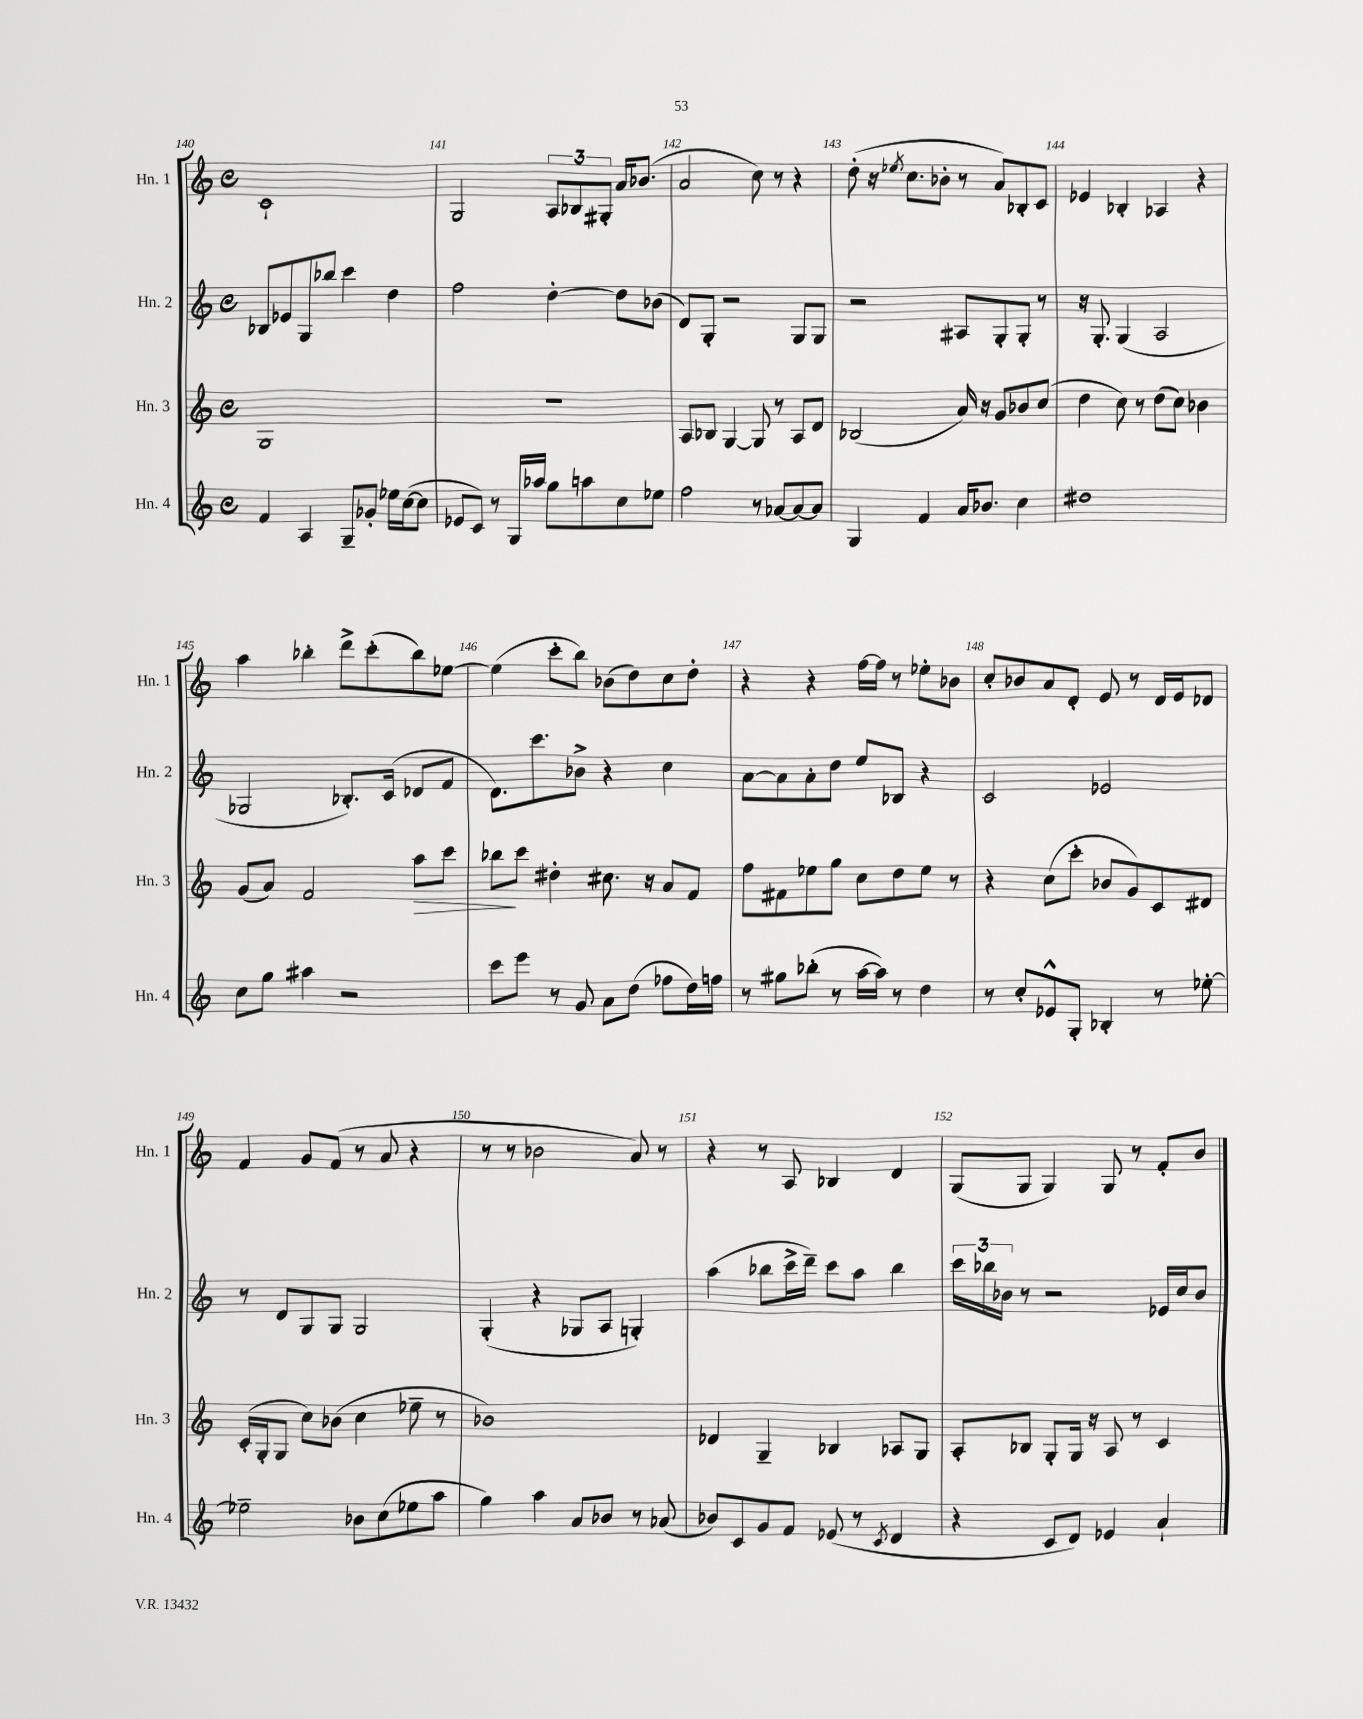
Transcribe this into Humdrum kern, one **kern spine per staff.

**kern	**kern	**dynam	**kern	**kern
*part4	*part3	*part3	*part2	*part1
*staff4	*staff3	*staff3	*staff2	*staff1
*I"Hn. 4	*I"Hn. 3	*	*I"Hn. 2	*I"Hn. 1
*I'Hn. 4	*I'Hn. 3	*	*I'Hn. 2	*I'Hn. 1
*clefG2	*clefG2	*	*clefG2	*clefG2
*k[]	*k[]	*	*k[]	*k[]
*M4/4	*M4/4	*	*M4/4	*M4/4
*met(c)	*met(c)	*	*met(c)	*met(c)
=140	=140	=140	=140	=140
4f/	1G	.	8B-X/L	1c`
.	.	.	8e-X/	.
4A/	.	.	8G/	.
.	.	.	8bb-X/J	.
8G~/L	.	.	4ccc\	.
8g-X'/J	.	.	.	.
16ee-X\LL	.	.	4dd\	.
([16cc\J	.	.	.	.
8cc\J]	.	.	.	.
=141	=141	=141	=141	=141
8e-X/L	1r	.	2ff\	2G/
8c/J)	.	.	.	.
8r	.	.	.	.
16G/LL	.	.	.	.
16aa-X/JJ	.	.	.	.
8gg\L	.	.	[4dd'\	12A/L
.	.	.	.	12B-X/
8aan\	.	.	.	.
.	.	.	.	12G#X'/J
8cc\	.	.	8dd\L]	16a/KL
.	.	.	.	(8.b-X/J
8ee-X\J	.	.	(8b-X\J	.
=142	=142	=142	=142	=142
2ff\	8A/L	.	8d/L)	2a/
.	8B-X/J	.	8G'/J	.
.	[4G/	.	2r	.
8r	8G/]	.	.	8cc\)
[8a-X/L	8r	.	.	8r
8a-/_	8A/L	.	8G/L	4r
8a-/J]	8d/J	.	8G/J	.
=143	=143	=143	=143	=143
4G/	(2B-X/	.	2r	(8dd'\
.	.	.	.	16r
.	.	.	.	8qee-X/
.	.	.	.	8.cc\L
4f/	.	.	.	.
.	.	.	.	8b-X'\J
16a/KL	16a/)	.	8A#X/L	8r
8.b-X/J	16r	.	.	.
.	8g/L	.	8G'/	8a/L)
4cc\	8b-X/	.	8G'/J	8B-X'/
.	(8cc/J	.	8r	8c/J
=144	=144	=144	=144	=144
1dd#X	4dd\	.	16r	4e-X/
.	.	.	8.G'/	.
.	8cc\)	.	(4G/	4B-X'/
.	8r	.	.	.
.	(8dd\L	.	2A/	4A-X/
.	8cc\J)	.	.	.
.	4b-X\	.	.	4r
!!LO:LB:g=z
=145	=145	=145	=145	=145
8cc\L	(8g/L	.	2G-X/	4aa\
8gg\J	8a/J)	.	.	.
4aa#X\	2f/	.	.	4bb-X'\
2r	.	.	8.B-X'/L)	8ddd^\L
.	.	.	.	(8ccc'\
.	.	.	(16c/Jk	.
!	!	!LO:HP:b	!	!
.	8aa\L	>	8d-X/L	8bb-\)
.	8ccc\J	.	8f/J	[8ee-X\J
=146	=146	=146	=146	=146
8ccc\L	8bb-X\L	.	8.d\L)	(4ee-\]
8eee\J	8ccc\J	]	.	.
.	.	.	8.ccc\	.
8r	4dd#X'\	.	.	8ccc'\L
8g/	.	.	8b-X^\J	8bb\J)
8a\L	8.cc#X\	.	4r	(8b-X\L
(8dd\J	.	.	.	8dd\)
.	16r	.	.	.
8ff-X\L	8a/L	.	4cc\	8cc\
16dd\L)	8f/J	.	.	8dd'\J
16ffn\JJ	.	.	.	.
=147	=147	=147	=147	=147
8r	8ff\L	.	[8a\L	4r
8gg#X\L	8f#X\	.	8a\]	.
(8bb-X'\J	8ee-X\	.	8a'\	4r
8r	8gg\J	.	8dd\J	.
[16aa\LL	8cc\L	.	8ee/L	[16ff\LL
16aa\JJ])	.	.	.	16ff\JJ]
8r	8dd\	.	8B-X/J	8r
4dd\	8ee-\J	.	4r	8ee-X'\L
.	8r	.	.	8b-X\J
=148	=148	=148	=148	=148
8r	4r	.	2c/	8cc'/L
8cc'/L	.	.	.	8b-X/
8e-X^^/	(8cc\L	.	.	8a/
8G'/J	8ccc'\J	.	.	8d'/J
4B-X'/	8b-X/L	.	2e-X/	8e/
.	8g/)	.	.	8r
8r	8c/	.	.	16d/LL
.	.	.	.	16e/J
[8ee-X'\	8d#X/J	.	.	8d-X/J
!!LO:LB:g=z
=149	=149	=149	=149	=149
2ee-X~\]	(16c'/LL	.	8r	4f/
.	16G'/J	.	.	.
.	8G/J	.	8d/L	.
.	8cc\L)	.	8G/	8g/L
.	(8b-X\J	.	8G/J	(8f/J
8b-X\L	4cc\	.	2G/	8r
(8cc\	.	.	.	8a/
8ee-X\	8ee-X~\	.	.	4r
8aa\J	8r	.	.	.
=150	=150	=150	=150	=150
4gg\)	1b-X)	.	(4G'/	8r
.	.	.	.	8r
4aa\	.	.	4r	2b-X\
8a/L	.	.	8G-X/L	.
8b-X/J	.	.	8A/J	.
8r	.	.	4Gn'/)	8a/)
(8a-X/	.	.	.	8r
=151	=151	=151	=151	=151
8b-X/L)	4d-X/	.	(4aa\	4r
8c/	.	.	.	.
8g/	4G~/	.	8bb-X\L	8r
8f/J	.	.	16ccc^\L	8A/
.	.	.	16ddd~\JJ)	.
(8e-X/	4B-X/	.	8ccc\L	4B-X/
8r	.	.	8aa\J	.
8qc/	.	.	.	.
4d/	8A-X/L	.	4bb-\	4d/
.	8G/J	.	.	.
=152	=152	=152	=152	=152
4r	8A'/L	.	24ccc\LL	(8G/L
.	.	.	24bb-X\	.
.	.	.	24b-X\JJ	.
.	8B-X/J	.	8r	8G/J
8c/L	8G'/L	.	2r	4G/)
8d/J)	16G/Jk	.	.	.
.	16r	.	.	.
4e-X/	8A/	.	.	8G/
.	8r	.	.	8r
4a`/	4c/	.	16e-X/LL	8f'/L
.	.	.	16cc/J	.
.	.	.	8b-/J	8b/J
==	==	==	==	==
*-	*-	*-	*-	*-
